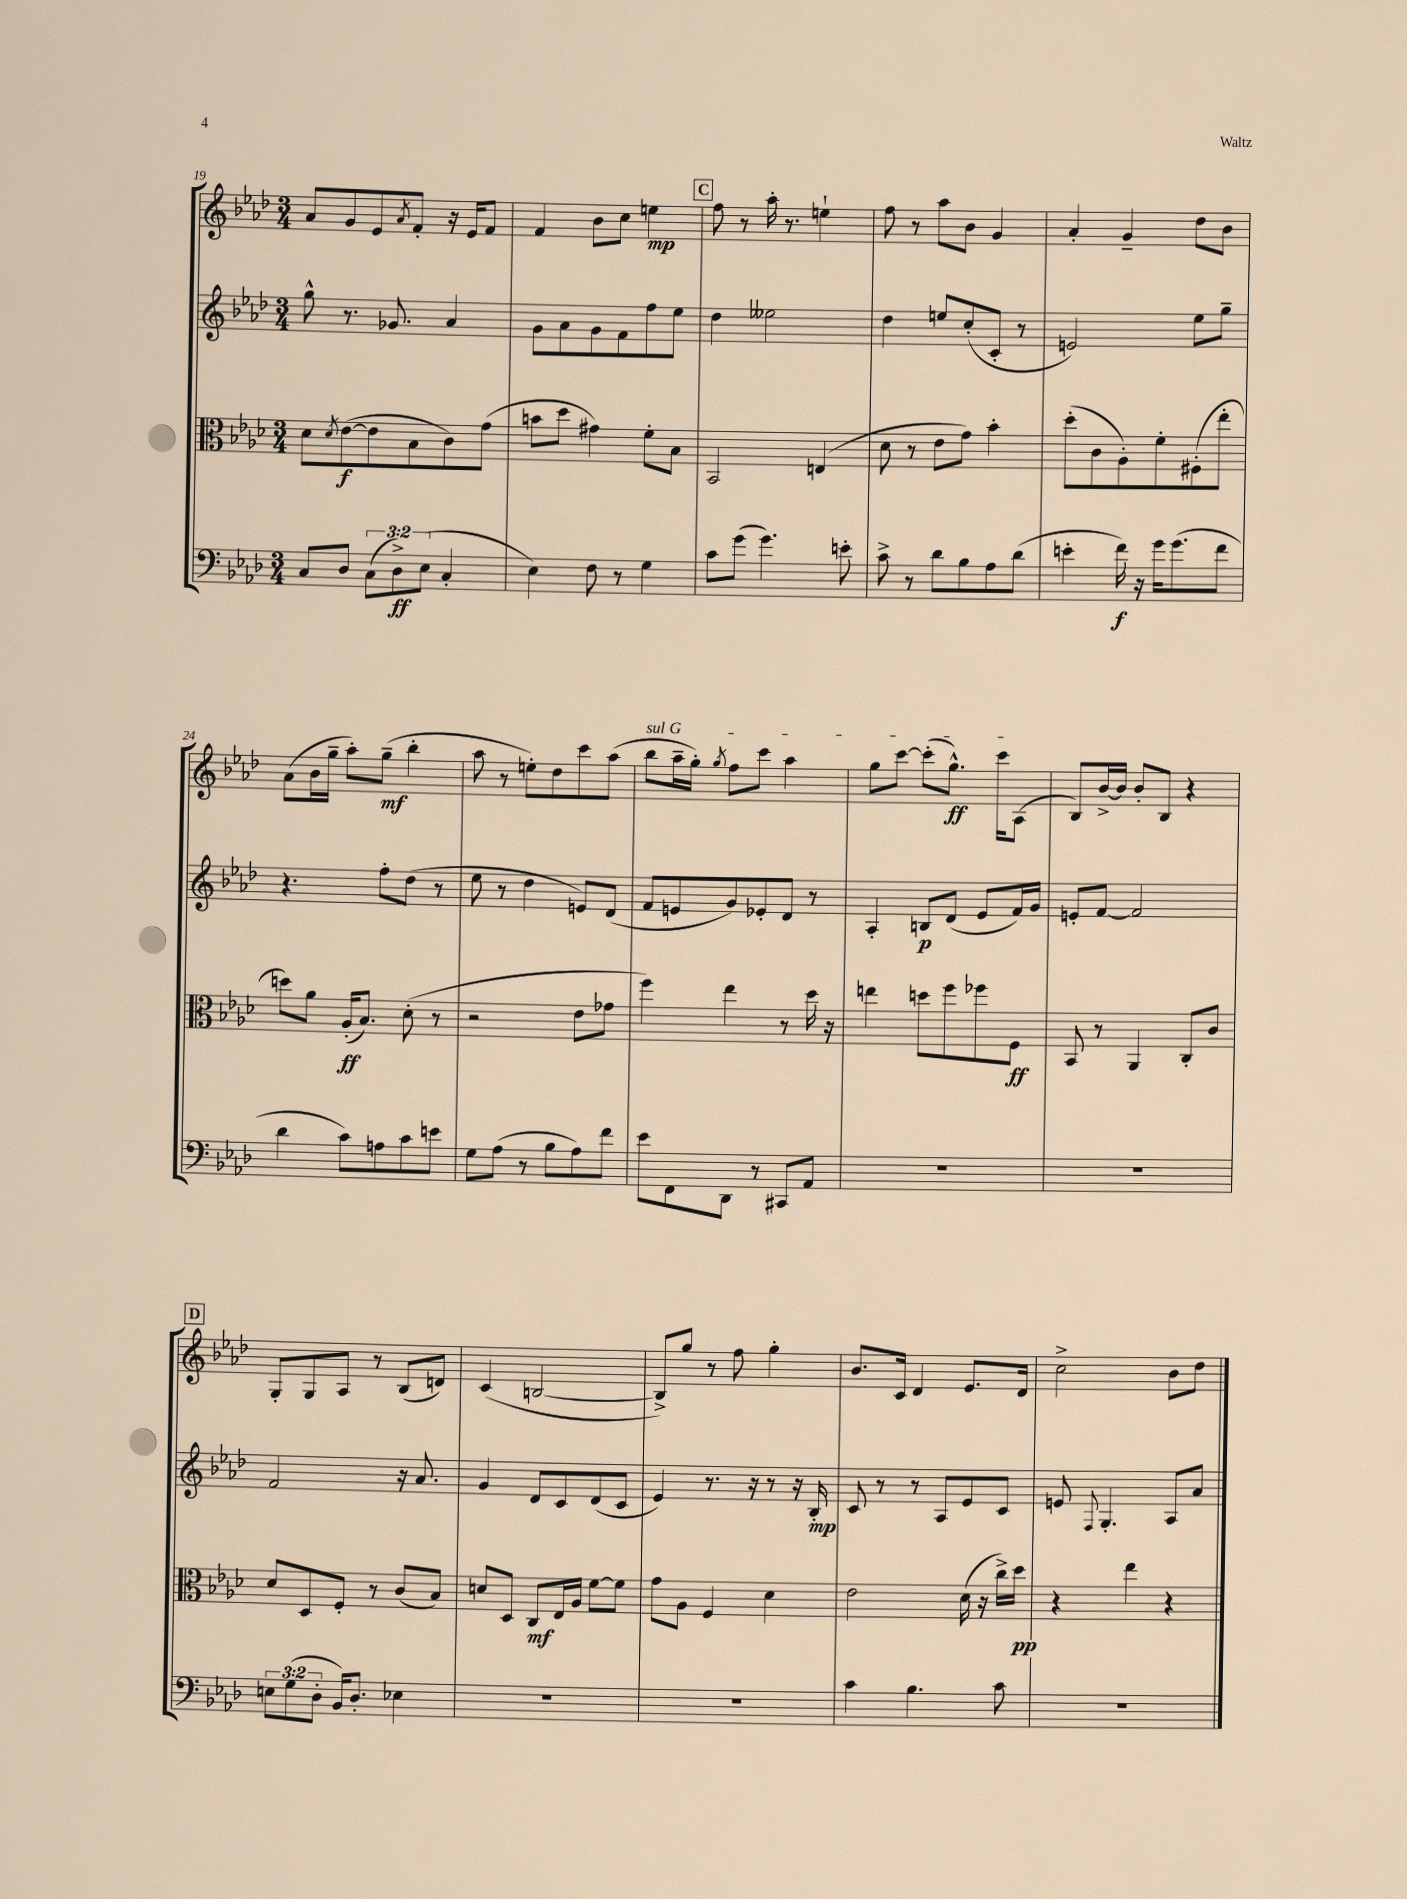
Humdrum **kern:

**kern	**kern	**kern	**kern
*staff4	*staff3	*staff2	*staff1
*clefF4	*clefC3	*clefG2	*clefG2
*k[b-e-a-d-]	*k[b-e-a-d-]	*k[b-e-a-d-]	*k[b-e-a-d-]
*M3/4	*M3/4	*M3/4	*M3/4
8C/L	8d-\L	8gg^^\	8a-/L
.	8qd-/	.	.
8D-/J	([8e-\	8.r	8g/
(12C\L	8e-\]	.	8e-/
.	.	8.g-/	.
12D-^\)	.	.	.
.	.	.	8qa-/
.	8B-\	.	8f'/J
(12E-\J	.	.	.
4C'/	8c\)	4a-/	16r
.	.	.	16e-/LK
.	(8g\J	.	8f/J
=	=	=	=
4E-\)	8b\L	8g\L	4f/
.	8dd-\J	8a-\	.
8F\	4g#\)	8g\	8b-\L
8r	.	8f\	8cc\J
4G\	8f'\L	8ff\	4ee\
.	8B-\J	8ee-\J	.
=	=	=	=
8c\L	2BB-/	4dd-\	8ff\
(8g\J	.	.	8r
4.g\)	.	2ee--\	16aa-'\
.	.	.	8.r
.	(4E/	.	4ee`\
8e'\	.	.	.
=	=	=	=
8c^\	8d-\	4dd-\	8ff\
8r	8r	.	8r
8d-\L	8e-\L	8ee/L	8aa-\L
8B-\	8g\J)	(8cc'/	8b-\J
8A-\	4b-'\	8c'/J	4g/
(8d-\J	.	8r	.
=	=	=	=
4e'\	(8dd-'\L	2e/)	4a-'/
.	8c\	.	.
16f\)	8A-'\)	.	4g~/
16r	.	.	.
16g\LK	8f'\	.	.
(8.g\	.	.	.
.	(8F#'\	8ee-\L	8dd-\L
8f\J	8ee-'\J	8gg~\J	8b-\J
=	=	=	=
4d-\	8dd\L)	4.r	(8a-\L
.	8a-\J	.	16b-\L
.	.	.	16gg~\JJ
8c\L)	(16A-'/LK	.	8aa-'\L)
.	8.B-/J)	.	.
8A\	.	8ff'\L	(8gg~\J
8c\	(8d-'\	(8dd-\J	4bb-'\
8e\J	8r	8r	.
=	=	=	=
8G\L	2r	8ee-\	8aa-\
(8A-\J	.	8r	8r
8r	.	4dd-\	8ee'\L)
8B-\L	.	.	8dd-\
8A-\)	8e-\L	8e/L)	8ccc\
8f\J	8g-\J	(8d-/J	(8aa-\J
=	=	=	=
8e-\L	4ff\)	8f/L	8bb-\L
8FF\	.	8e/	16aa-~\L
.	.	.	16gg'\JJ)
.	.	.	8qgg/
8DD-\J	4ee-\	8g/)	8ff\L
8r	.	8e-'/	8ccc\J
8CC#/L	8r	8d-/J	4aa-\
8AA-/J	16dd-\	8r	.
.	16r	.	.
=	=	=	=
2.r	4ee\	4A-'/	8gg\L
.	.	.	[8ccc\J
.	8dd\L	8B/L	(8ccc'\]L
.	8ff\	(8d-/J	8.gg^^\J)
.	8ff-\	8e-/L	.
.	.	.	16ccc\LK
.	8F\J	16f/L)	(8A-\J
.	.	16g/JJ	.
=	=	=	=
2.r	8BB-/	8e'/L	8B-/L)
.	8r	[8f/J	[16b-^/L
.	.	.	16b-/]JJ
.	4AA-/	2f/]	8b-'/L
.	.	.	8B-/J
.	8C'/L	.	4r
.	8c/J	.	.
=	=	=	=
12E\L	8d-/L	2f/	8G'/L
(12G\	.	.	.
.	8D-/	.	8G/
12D-'\J	.	.	.
16BB-/LK)	8F'/J	.	8A-/J
8.D-'/J	.	.	.
.	8r	.	8r
4E-\	(8c/L	16r	(8B-/L
.	.	8.a-/	.
.	8B-/J)	.	8d/J)
=	=	=	=
2.r	8d/L	4g/	(4c/
.	8D-/J	.	.
.	8C/L	8d-/L	[2B/
.	16E-/L	8c/	.
.	16A-/JJ	.	.
.	[8f\L	(8d-/	.
.	8f\]J	8c/J	.
=	=	=	=
2.r	8g\L	4e-/)	8B^/]L)
.	8A-\J	.	8gg/J
.	4F/	8.r	8r
.	.	.	8ff\
.	.	16r	.
.	4d-\	8r	4gg'\
.	.	16r	.
.	.	16B-'/	.
=	=	=	=
4c\	2e-\	8c/	8.b-/L
.	.	8r	.
.	.	.	16c/Jk
4.B-\	.	8r	4d-/
.	.	8A-/L	.
.	(16d-\	8e-/	8.e-/L
.	16r	.	.
8c\	16cc^\LL)	8c/J	.
.	16dd-\JJ	.	16d-/Jk
=	=	=	=
2.r	4r	8e/	2cc^\
.	.	8qqF/	.
.	.	4.G'/	.
.	4ee-\	.	.
.	4r	8A-/L	8b-\L
.	.	8a-/J	8dd-\J
==	==	==	==
*-	*-	*-	*-
